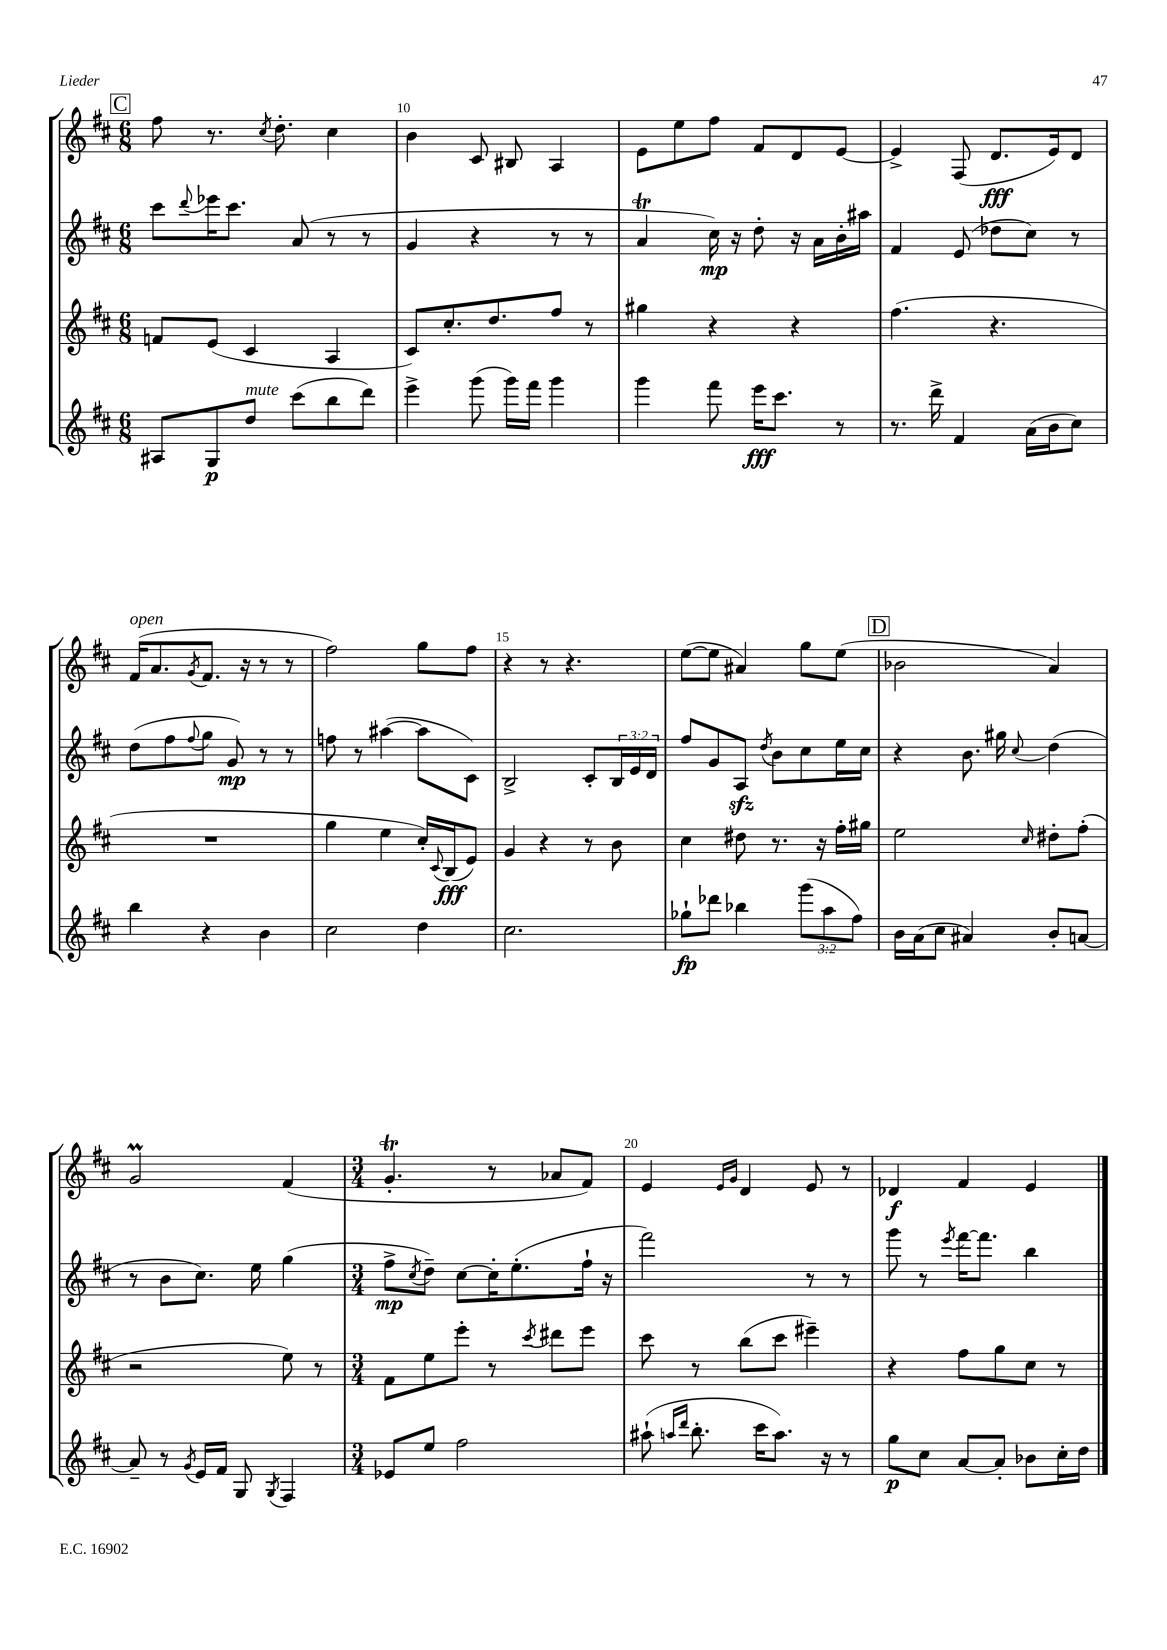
<<
\new StaffGroup <<
\new Staff = "s0" {
    \clef treble \key d \major \numericTimeSignature \time 6/8
    \mark \markup { \box "C" } fis''8 r8. \acciaccatura { cis''8 } d''8.-. cis''4 |
    b'4 cis'8 bis8 a4 |
    e'8 e''8 fis''8 fis'8 d'8 e'8~ |
    e'4-> fis8( d'8.\fff e'16) d'8 |
    fis'16^\markup { \italic "open" }( a'8. \acciaccatura { g'8 } fis'8. r16 r8 r8 |
    fis''2) g''8 fis''8 |
    r4 r8 r4. |
    e''8~( e''8 ais'4) g''8 e''8( |
    \mark \markup { \box "D" } bes'2 a'4) |
    g'2\prall fis'4( |
    \numericTimeSignature \time 3/4 g'4.-.\trill r8 aes'8 fis'8) |
    e'4 \grace { e'16 g'16 } d'4 e'8 r8 |
    des'4\f fis'4 e'4 \bar "|." |
}
\new Staff = "s1" {
    \clef treble \key d \major \numericTimeSignature \time 6/8 \override Staff.TupletNumber.text = #tuplet-number::calc-fraction-text
    \mark \markup { \box "C" } cis'''8 \appoggiatura { d'''8 } ees'''16 cis'''8. a'8( r8 r8 |
    g'4 r4 r8 r8 |
    a'4\trill cis''16\mp) r16 d''8-. r16 a'16 b'16-. ais''16 |
    fis'4 e'8( des''8 cis''8) r8 |
    d''8( fis''8 \appoggiatura { fis''8 } g''8 g'8\mp) r8 r8 |
    f''8 r8 ais''4~( ais''8 cis'8) |
    b2-> cis'8-. \tuplet 3/2 { b16 e'16 d'16 } |
    fis''8 g'8 a8\sfz \acciaccatura { d''8 } b'8 cis''8 e''16 cis''16 |
    \mark \markup { \box "D" } r4 b'8. gis''16 \appoggiatura { cis''8 } d''4( |
    r8 b'8 cis''8.) e''16 g''4( |
    \numericTimeSignature \time 3/4 fis''8->\mp \acciaccatura { cis''8 } d''8--) cis''8~ cis''16-. e''8.-.( fis''16-! r16 |
    fis'''2) r8 r8 |
    g'''8 r8 \acciaccatura { e'''8 } fis'''16~ fis'''8. b''4 \bar "|." |
}
\new Staff = "s2" {
    \clef treble \key d \major \numericTimeSignature \time 6/8
    \mark \markup { \box "C" } f'8 e'8( cis'4 a4 |
    cis'8) cis''8.-. d''8. fis''8 r8 |
    gis''4 r4 r4 |
    fis''4.( r4. |
    R2. |
    g''4 e''4 cis''16-.) \appoggiatura { cis'8 } b16\fff( e'8) |
    g'4 r4 r8 b'8 |
    cis''4 dis''8 r8. r16 fis''16-. gis''16 |
    \mark \markup { \box "D" } e''2 \grace { cis''16 } dis''8-. fis''8-.( |
    r2 e''8) r8 |
    \numericTimeSignature \time 3/4 fis'8 e''8 e'''8-. r8 \acciaccatura { cis'''8 } dis'''8 e'''8 |
    cis'''8 r8 b''8( cis'''8 eis'''4--) |
    r4 fis''8 g''8 cis''8 r8 \bar "|." |
}
\new Staff = "s3" {
    \clef treble \key d \major \numericTimeSignature \time 6/8 \override Staff.TupletNumber.text = #tuplet-number::calc-fraction-text
    \mark \markup { \box "C" } ais8 g8\p d''8^\markup { \italic "mute" } cis'''8( b''8 d'''8) |
    e'''4-> g'''8( g'''16) fis'''16 g'''4 |
    g'''4 fis'''8 e'''16\fff cis'''8. r8 |
    r8. d'''16-> fis'4 a'16( b'16 cis''8) |
    b''4 r4 b'4 |
    cis''2 d''4 |
    cis''2. |
    ges''8-!\fp des'''8 bes''4 \tuplet 3/2 { g'''8( a''8 fis''8) } |
    \mark \markup { \box "D" } b'16 a'16( cis''8 ais'4) b'8-. a'8~ |
    a'8-- r8 \acciaccatura { g'8 } e'16 fis'16 g8 \acciaccatura { g8 } fis4 |
    \numericTimeSignature \time 3/4 ees'8 e''8 fis''2 |
    ais''8-!( \grace { a''16 d'''16 } b''8.-. cis'''16 a''8.) r16 r8 |
    g''8\p cis''8 a'8~ a'8-. bes'8 cis''16-. d''16 \bar "|." |
}
>>
>>
\layout { \context { \Score currentBarNumber = #9 \override BarNumber.break-visibility = ##(#f #t #t) barNumberVisibility = #(every-nth-bar-number-visible 5) } }
